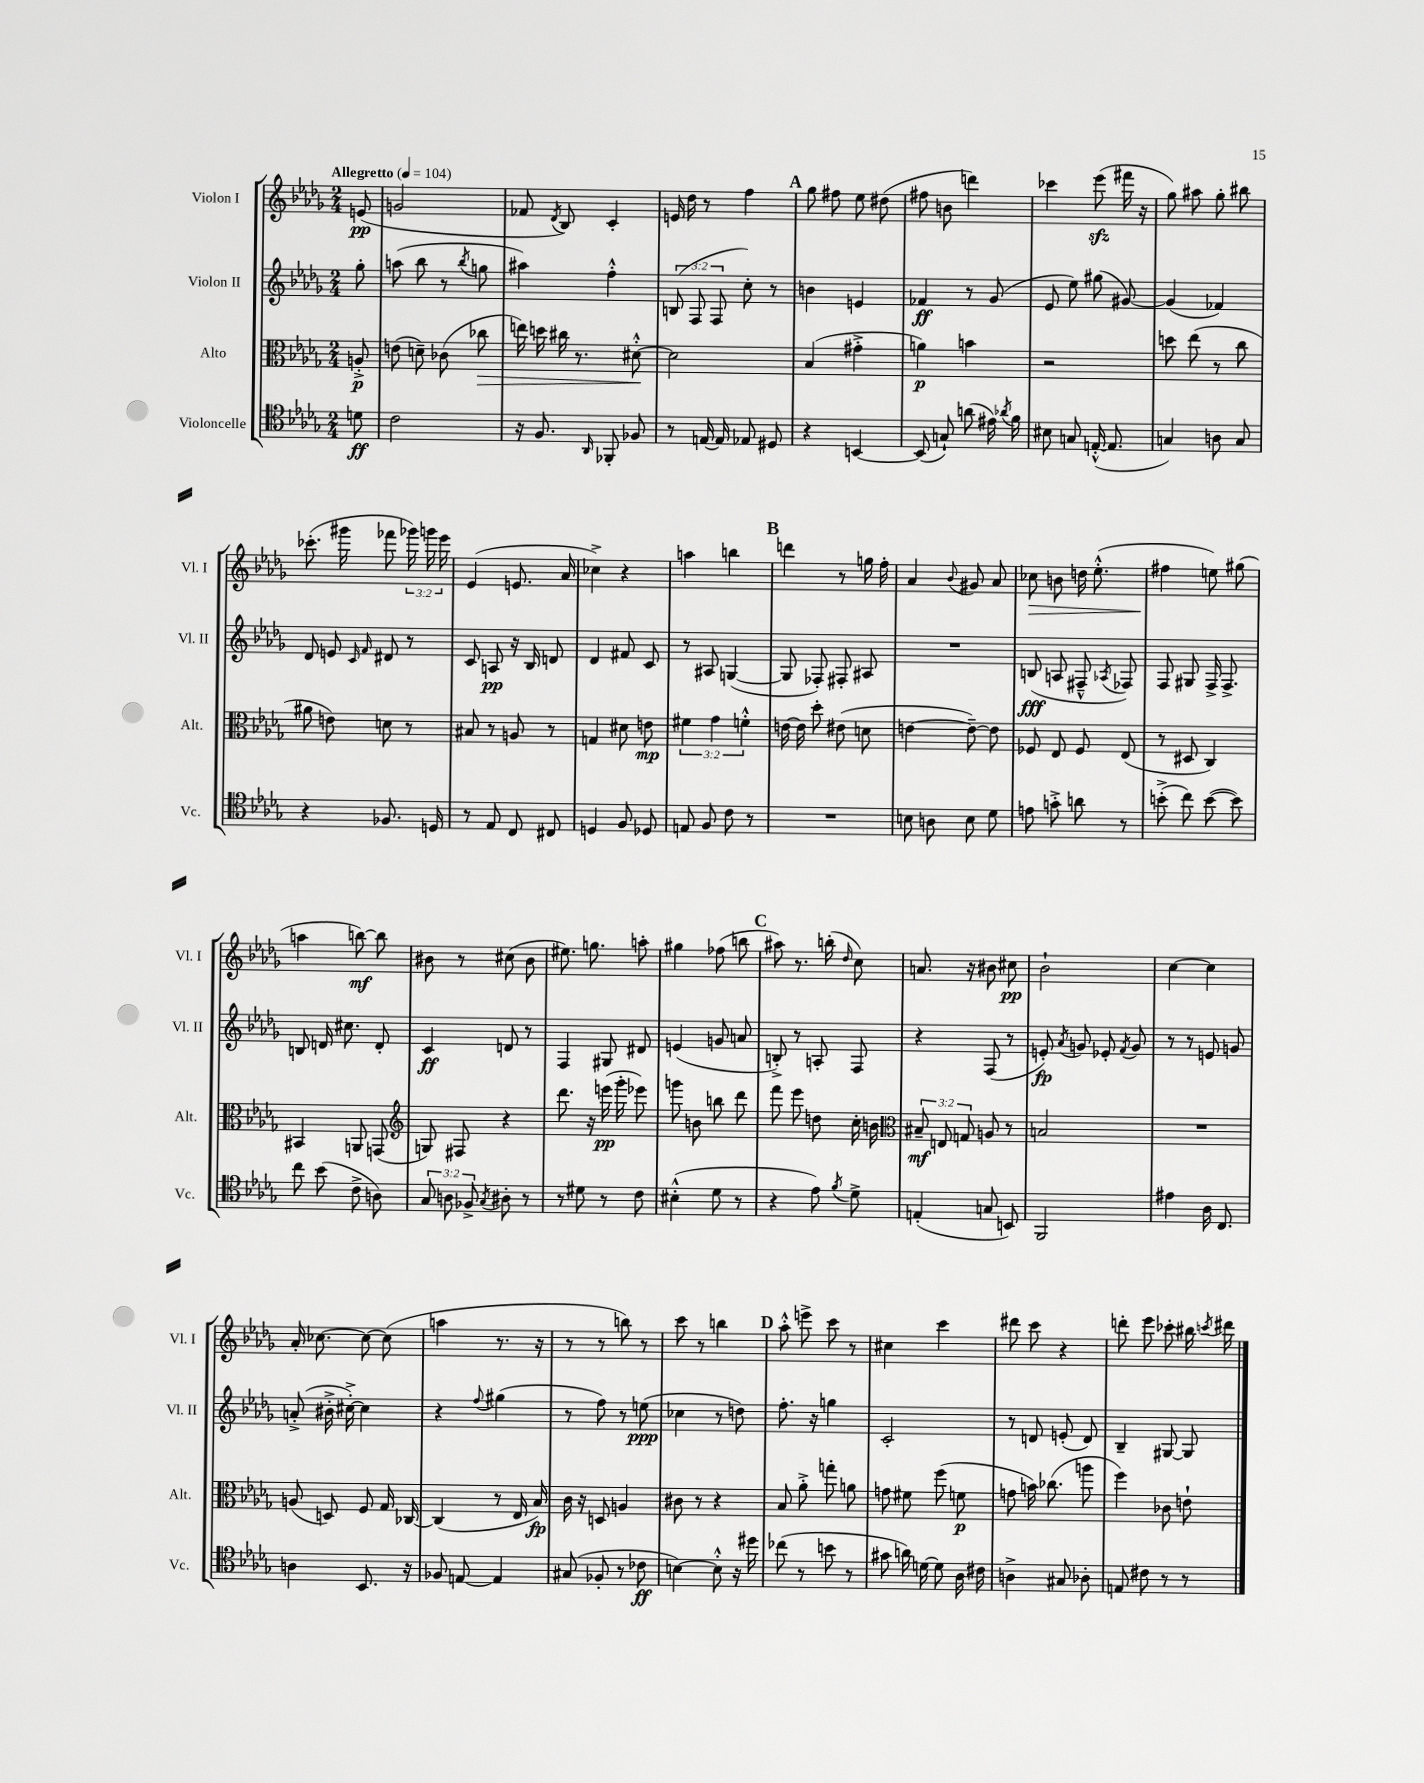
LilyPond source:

<<
\new StaffGroup <<
\new Staff = "s0" \with { instrumentName = "Violon I" shortInstrumentName = "Vl. I" } {
    \clef treble \key des \major \numericTimeSignature \time 2/4 \override Staff.TupletNumber.text = #tuplet-number::calc-fraction-text \partial 8 \tempo "Allegretto" 4 = 104
    \autoBeamOff e'8\pp( |
    g'2 |
    fes'8 \acciaccatura { des'8 } bes8) c'4-. |
    e'16 des''16 r8 f''4 |
    \mark \markup { \bold "A" } ges''8 fis''8 ees''8 dis''8( |
    fis''8 b'8 d'''4) |
    ces'''4 ees'''8\sfz( fis'''16 r16 |
    ges''8) ais''8 ges''8-. bis''8 |
    ces'''8.-.( gis'''16 fes'''8 \tuplet 3/2 { ges'''16) g'''16 ees'''16 } |
    ees'4( e'8. aes'16 |
    ces''4->) r4 |
    a''4 b''4 |
    \mark \markup { \bold "B" } d'''4 r8 g''16 f''16-. |
    aes'4 \appoggiatura { bes'8 } gis'8 aes'8 |
    ces''8\> b'8 d''16 ees''8.-.-^( |
    fis''4\! e''8) gis''8( |
    a''4 b''8~\mf) b''8 |
    bis'8 r8 cis''8( bis'8 |
    eis''8.) g''8. a''8-. |
    gis''4 fes''8( b''8 |
    \mark \markup { \bold "C" } ais''8) r8. b''16-.( \grace { des''16 } c''8) |
    a'8. r16 bis'8 cis''8\pp |
    bes'2-! |
    c''4~ c''4 |
    aes'16-. ces''8.~ ces''8~ ces''8( |
    a''4 r8. r16 |
    r8 r8 b''8) r8 |
    c'''8 r8 b''4 |
    \mark \markup { \bold "D" } aes''8-.-^ e'''8-> c'''8 r8 |
    cis''4 c'''4 |
    dis'''8 c'''8 r4 |
    d'''8-. ees'''8 ces'''8-. bis''16 \acciaccatura { c'''8 } dis'''16 \bar "|." |
}
\new Staff = "s1" \with { instrumentName = "Violon II" shortInstrumentName = "Vl. II" } {
    \clef treble \key des \major \numericTimeSignature \time 2/4 \override Staff.TupletNumber.text = #tuplet-number::calc-fraction-text \partial 8
    \autoBeamOff ges''8-. |
    a''8( bes''8 r8 \acciaccatura { bes''8 } g''8 |
    ais''4) f''4-.-^ |
    \tuplet 3/2 { b8( f8 f8 } c''8-.) r8 |
    \mark \markup { \bold "A" } b'4 e'4 |
    fes'4\ff r8 ges'8( |
    ees'8 ees''8) gis''8( gis'8~) |
    gis'4( fes'4) |
    des'8 e'8 \grace { c'16 f'16 } dis'8 r8 |
    c'8 a8\pp r16 bes16 d'8 |
    des'4 fis'8 c'8 |
    r8 ais8 g4~( |
    \mark \markup { \bold "B" } g8 fes8-.) fis8-. ais8 |
    R2 |
    b8\fff( a8 fis8---^ \acciaccatura { aes8 } fes8) |
    f8 gis8 f16-> f8.-> |
    b8 d'16 cis''8. d'8-. |
    c'4\ff d'8 r8 |
    f4 gis8 dis'8 |
    e'4( g'8 a'8 |
    \mark \markup { \bold "C" } b8-.->) r8 a8-. f8 |
    r4 f8( r8 |
    e'8-.\fp) \acciaccatura { aes'8 } g'8 ees'8-. \acciaccatura { f'8 } g'8 |
    r8 r8 e'8 g'8 |
    a'8-.->( bis'16-.-> cis''16~-.->) cis''4 |
    r4 \appoggiatura { f''8 } gis''4( |
    r8 f''8) r8 e''8\ppp( |
    ces''4 r8 d''8) |
    \mark \markup { \bold "D" } f''8.-. r16 g''4 |
    c'2-. |
    r8 d'8 e'8-.( d'8) |
    bes4-- gis8~ gis8 \bar "|." |
}
\new Staff = "s2" \with { instrumentName = "Alto" shortInstrumentName = "Alt." } {
    \clef alto \key des \major \numericTimeSignature \time 2/4 \override Staff.TupletNumber.text = #tuplet-number::calc-fraction-text \partial 8
    \autoBeamOff a8-.->\p |
    e'8( d'8--) ces'8( ces''8\> |
    e''16) d''16 cis''16 r8. dis'8~-.-^\! |
    dis'2 |
    \mark \markup { \bold "A" } bes4( gis'4-.-> |
    a'4\p) b'4 |
    r2 |
    d''8 ees''8( r8 c''8 |
    ais'8 e'8) d'8 r8 |
    bis8 r8 a8 r8 |
    g4 dis'8 e'8\mp |
    \tuplet 3/2 { fis'4 ges'4 f'4-.-^ } |
    \mark \markup { \bold "B" } e'16~ e'16 des''8-. eis'8( d'8 |
    e'4~ e'8~--) e'8 |
    fes8 ees8 fes8 ees8( |
    r8 dis8 c4) |
    bis,4 a,8 g,8( |
    \clef treble g8) fis8 r4 |
    des'''8. r16 e'''16\pp( ges'''16-. ees'''8) |
    g'''8 b'8 b''8 des'''8 |
    \mark \markup { \bold "C" } f'''8 ees'''8 d''8 c''16-. b'16 |
    \clef alto \tuplet 3/2 { bis8--\mf e8 g8 } a8 r8 |
    b2 |
    R2 |
    a8( d8) f8 ges16 ces16~ |
    ces4( r8 ees16 bes16\fp) |
    c'16 r16 d8 a4 |
    cis'8 r8 r4 |
    \mark \markup { \bold "D" } bes8 aes'8-.-> g''8-. a'8 |
    g'8 fis'8 f''8( f'8\p |
    g'8 b'16) ces''8.( a''8 |
    f''4) ces'8 e'8-! \bar "|." |
}
\new Staff = "s3" \with { instrumentName = "Violoncelle" shortInstrumentName = "Vc." } {
    \clef tenor \key des \major \numericTimeSignature \time 2/4 \override Staff.TupletNumber.text = #tuplet-number::calc-fraction-text \partial 8
    \autoBeamOff d'8\ff |
    c'2 |
    r16 f8. \grace { aes,16 } fes,8-. fes8 |
    r8 e16~ e16 ees8 dis8 |
    \mark \markup { \bold "A" } r4 b,4~ |
    b,8( g8-!) a'8( eis'16) \acciaccatura { aes'8 } f'16 |
    bis8 g8 e16~-.-^( e8. |
    g4) a8 g8 |
    r4 fes8. d16 |
    r8 ees8 c8 cis8 |
    d4 f8 des8 |
    e8 f8 c'8 r8 |
    \mark \markup { \bold "B" } R2 |
    b8 a8 b8 des'8 |
    e'8 g'8-.-> a'8 r8 |
    b'8-.->( c''8) b'8~( b'8) |
    c''8 bes'8( c'8-> a8) |
    \tuplet 3/2 { ges8 a8 fes8-> } \acciaccatura { ges8 } ais8-. r8 |
    r8 dis'8 r8 c'8 |
    bis4-.-^( des'8 r8 |
    \mark \markup { \bold "C" } r4 ees'8) \acciaccatura { f'8 } des'8-> |
    e4-.( g8 b,8) |
    f,2 |
    eis'4 aes16 c8. |
    a4 bes,8. r16 |
    fes8 e8~ e4 |
    gis8( fes8-. r8 ces'8\ff |
    b4~) b8-.-^ r16 dis''16 |
    \mark \markup { \bold "D" } ces''8( r8 b'8 r8 |
    gis'8 a'16) d'16~ d'8 aes16 cis'16 |
    a4-> gis8 aes8-. |
    e8 cis'8 r8 r8 \bar "|." |
}
>>
>>
\layout { \context { \Score \remove "Bar_number_engraver" } }
